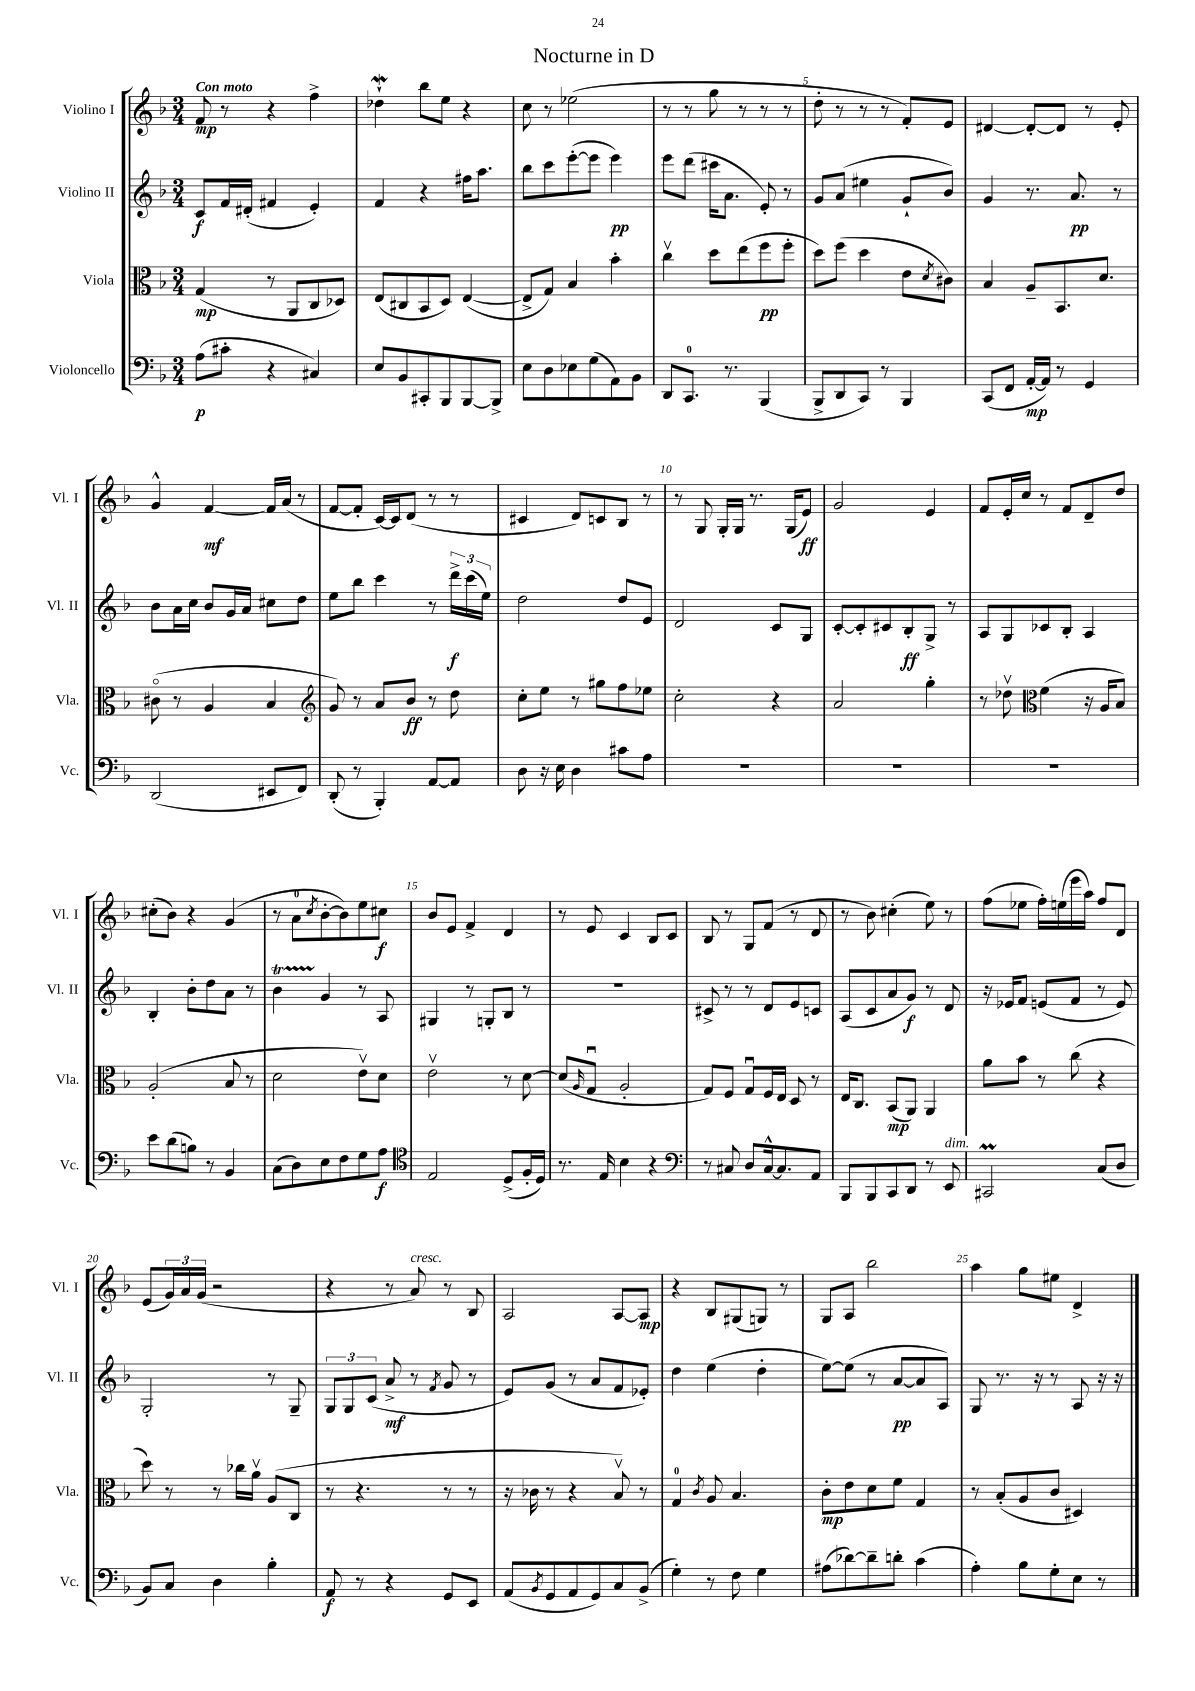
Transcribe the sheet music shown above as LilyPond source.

\header { title = "Nocturne in D" }
<<
\new StaffGroup <<
\new Staff = "s0" \with { instrumentName = "Violino I" shortInstrumentName = "Vl. I" } {
    \clef treble \key f \major \numericTimeSignature \time 3/4 \tempo "Con moto"
    f'8\mp r8 r4 f''4-> |
    des''4-!\mordent bes''8 e''8 r4 |
    c''8 r8 ees''2( |
    r8 r8 g''8 r8 r8 r8 |
    d''8-. r8 r8 r8 f'8-.) e'8 |
    dis'4~ dis'8~-. dis'8 r8 e'8-. |
    g'4-^ f'4~\mf f'16 a'16( r8 |
    f'8~ f'8-. c'16~) c'16 d'8( r8 r8 |
    cis'4 d'8) c'8 bes8 r8 |
    r8 g8 g16-. g16 r8. g16( e'8\ff) |
    g'2 e'4 |
    f'8 e'16-. c''16 r8 f'8 d'8-- d''8 |
    cis''8-.( bes'8) r4 g'4( |
    r8 a'8-0 \acciaccatura { c''8 } bes'8~-. bes'8) e''8 cis''8\f |
    bes'8 e'8 f'4-> d'4 |
    r8 e'8 c'4 bes8 c'8 |
    bes8 r8 g8 f'8( r8 d'8 |
    r8 bes'8) cis''4-.( e''8) r8 |
    f''8( ees''8 f''16-.) e''16( e'''16 a''16) f''8 d'8 |
    e'8( \tuplet 3/2 { g'16) a'16 g'16( } r2 |
    r4 r8 a'8^\markup { \italic "cresc." }) r8 bes8 |
    a2 a8~ a8\mp |
    r4 bes8 gis8( g8) r8 |
    g8 a8 bes''2 |
    a''4 g''8 eis''8 d'4-> \bar "|." |
}
\new Staff = "s1" \with { instrumentName = "Violino II" shortInstrumentName = "Vl. II" } {
    \clef treble \key f \major \numericTimeSignature \time 3/4
    c'8\f f'16 dis'16-.( fis'4 e'4-.) |
    f'4 r4 fis''16 a''8. |
    bes''8 c'''8 e'''8~-.( e'''8 e'''4\pp) |
    e'''8 d'''8( cis'''16 a'8. e'8-.) r8 |
    g'8 a'8( eis''4 g'8-! bes'8) |
    g'4 r8. a'8.\pp r8 |
    bes'8 a'16 c''16 bes'8 g'16 a'16 cis''8 d''8 |
    e''8 bes''8 c'''4 r8 \tuplet 3/2 { d'''16->\f c'''16( e''16) } |
    d''2 d''8 e'8 |
    d'2 c'8 g8 |
    c'8~-. c'8-. cis'8 bes8-.\ff g8-> r8 |
    a8 g8 ces'8 bes8-. a4 |
    bes4-. bes'8-. d''8 a'8 r8 |
    bes'4\startTrillSpan g'4\stopTrillSpan r8 a8 |
    gis4 r8 g8-. bes8 r8 |
    R2. |
    cis'8-> r8 r8 d'8 e'8 c'8 |
    a8( c'8 a'8 g'8\f) r8 d'8 |
    r16 ees'16 f'8 e'8( f'8 r8 e'8) |
    g2-. r8 g8-- |
    \tuplet 3/2 { g8 g8 c'8( } a'8->\mf r8 \acciaccatura { f'8 } g'8 r8 |
    e'8) g'8( r8 a'8 f'8 ees'8-.) |
    d''4 e''4( d''4-. |
    e''8~) e''8( r8 a'8~\pp a'8 a8) |
    g8 r8. r16 r8 a8 r16 r16 \bar "|." |
}
\new Staff = "s2" \with { instrumentName = "Viola" shortInstrumentName = "Vla." } {
    \clef alto \key f \major \numericTimeSignature \time 3/4
    g4\mp( r8 a,8 c8 des8) |
    e8( cis8 bes,8 d8) e4~( |
    e8-> g8) bes4 bes'4-. |
    c''4\upbow d''8 e''8( f''8\pp f''8-. |
    d''8) f''8( d''4 e'8 \acciaccatura { d'8 } cis'8) |
    bes4 a8-- bes,8. d'8. |
    cis'8\flageolet( r8 a4 bes4 |
    \clef treble g'8) r8 a'8 bes'8\ff r8 d''8 |
    c''8-. e''8 r8 gis''8 f''8 ees''8 |
    c''2-. r4 |
    a'2 g''4-. |
    r8 des''8\upbow \clef alto f'4( r16 a16 bes8) |
    a2-.( bes8 r8 |
    d'2 e'8\upbow) d'8 |
    e'2\upbow r8 d'8~ |
    d'8( \grace { a16 } g8\downbow a2-. |
    g8) f8 g8\downbow f16 e16 d8 r8 |
    e16 c8. bes,8\mp( a,8) a,4 |
    a'8 bes'8 r8 c''8( r4 |
    d''8) r8 r8 ces''16 a'16\upbow a8( c8 |
    r8 r4. r8 r8 |
    r16 ces'16 r8 r4 bes8\upbow) r8 |
    g4-0 \acciaccatura { c'8 } a8 bes4. |
    c'8-.\mp e'8 d'8 f'8 g4 |
    r8 bes8-.( a8 c'8 dis4) \bar "|." |
}
\new Staff = "s3" \with { instrumentName = "Violoncello" shortInstrumentName = "Vc." } {
    \clef bass \key f \major \numericTimeSignature \time 3/4
    a8\p( cis'8-. r4 cis4) |
    e8 bes,8 cis,8-. bes,,8 bes,,8~ bes,,8-> |
    e8 d8 ees8 g8( a,8) bes,8 |
    d,8 c,8.-0 r8. bes,,4( |
    bes,,8-> d,8 c,8) r8 bes,,4 |
    c,8( f,8 a,16~-.\mp a,16) r8 g,4 |
    d,2( eis,8 f,8) |
    d,8-.( r8 bes,,4-.) a,8~ a,8 |
    d8 r16 e16 d4 cis'8 a8 |
    R2. |
    R2. |
    R2. |
    e'8 d'8( b8) r8 bes,4 |
    c8( d8) e8 f8 g8 a8\f |
    \clef tenor e2 d8->( f16-. d16) |
    r8. e16 bes4 r4 |
    \clef bass r8 cis8 d8 cis16~-^ cis8. a,8 |
    bes,,8 bes,,8 c,8 d,8 r8 e,8^\markup { \italic "dim." } |
    cis,2\prall c8( d8 |
    bes,8) c8 d4 bes4-. |
    a,8\f r8 r4 g,8 e,8 |
    a,8( \acciaccatura { bes,8 } g,8 a,8 g,8) c8 bes,8->( |
    g4-.) r8 f8 g4 |
    ais8( des'8~) des'8-- d'8-. c'4( |
    a4-.) bes8 g8-. e8 r8 \bar "|." |
}
>>
>>
\layout { \context { \Score \override BarNumber.break-visibility = ##(#f #t #t) barNumberVisibility = #(every-nth-bar-number-visible 5) } }
